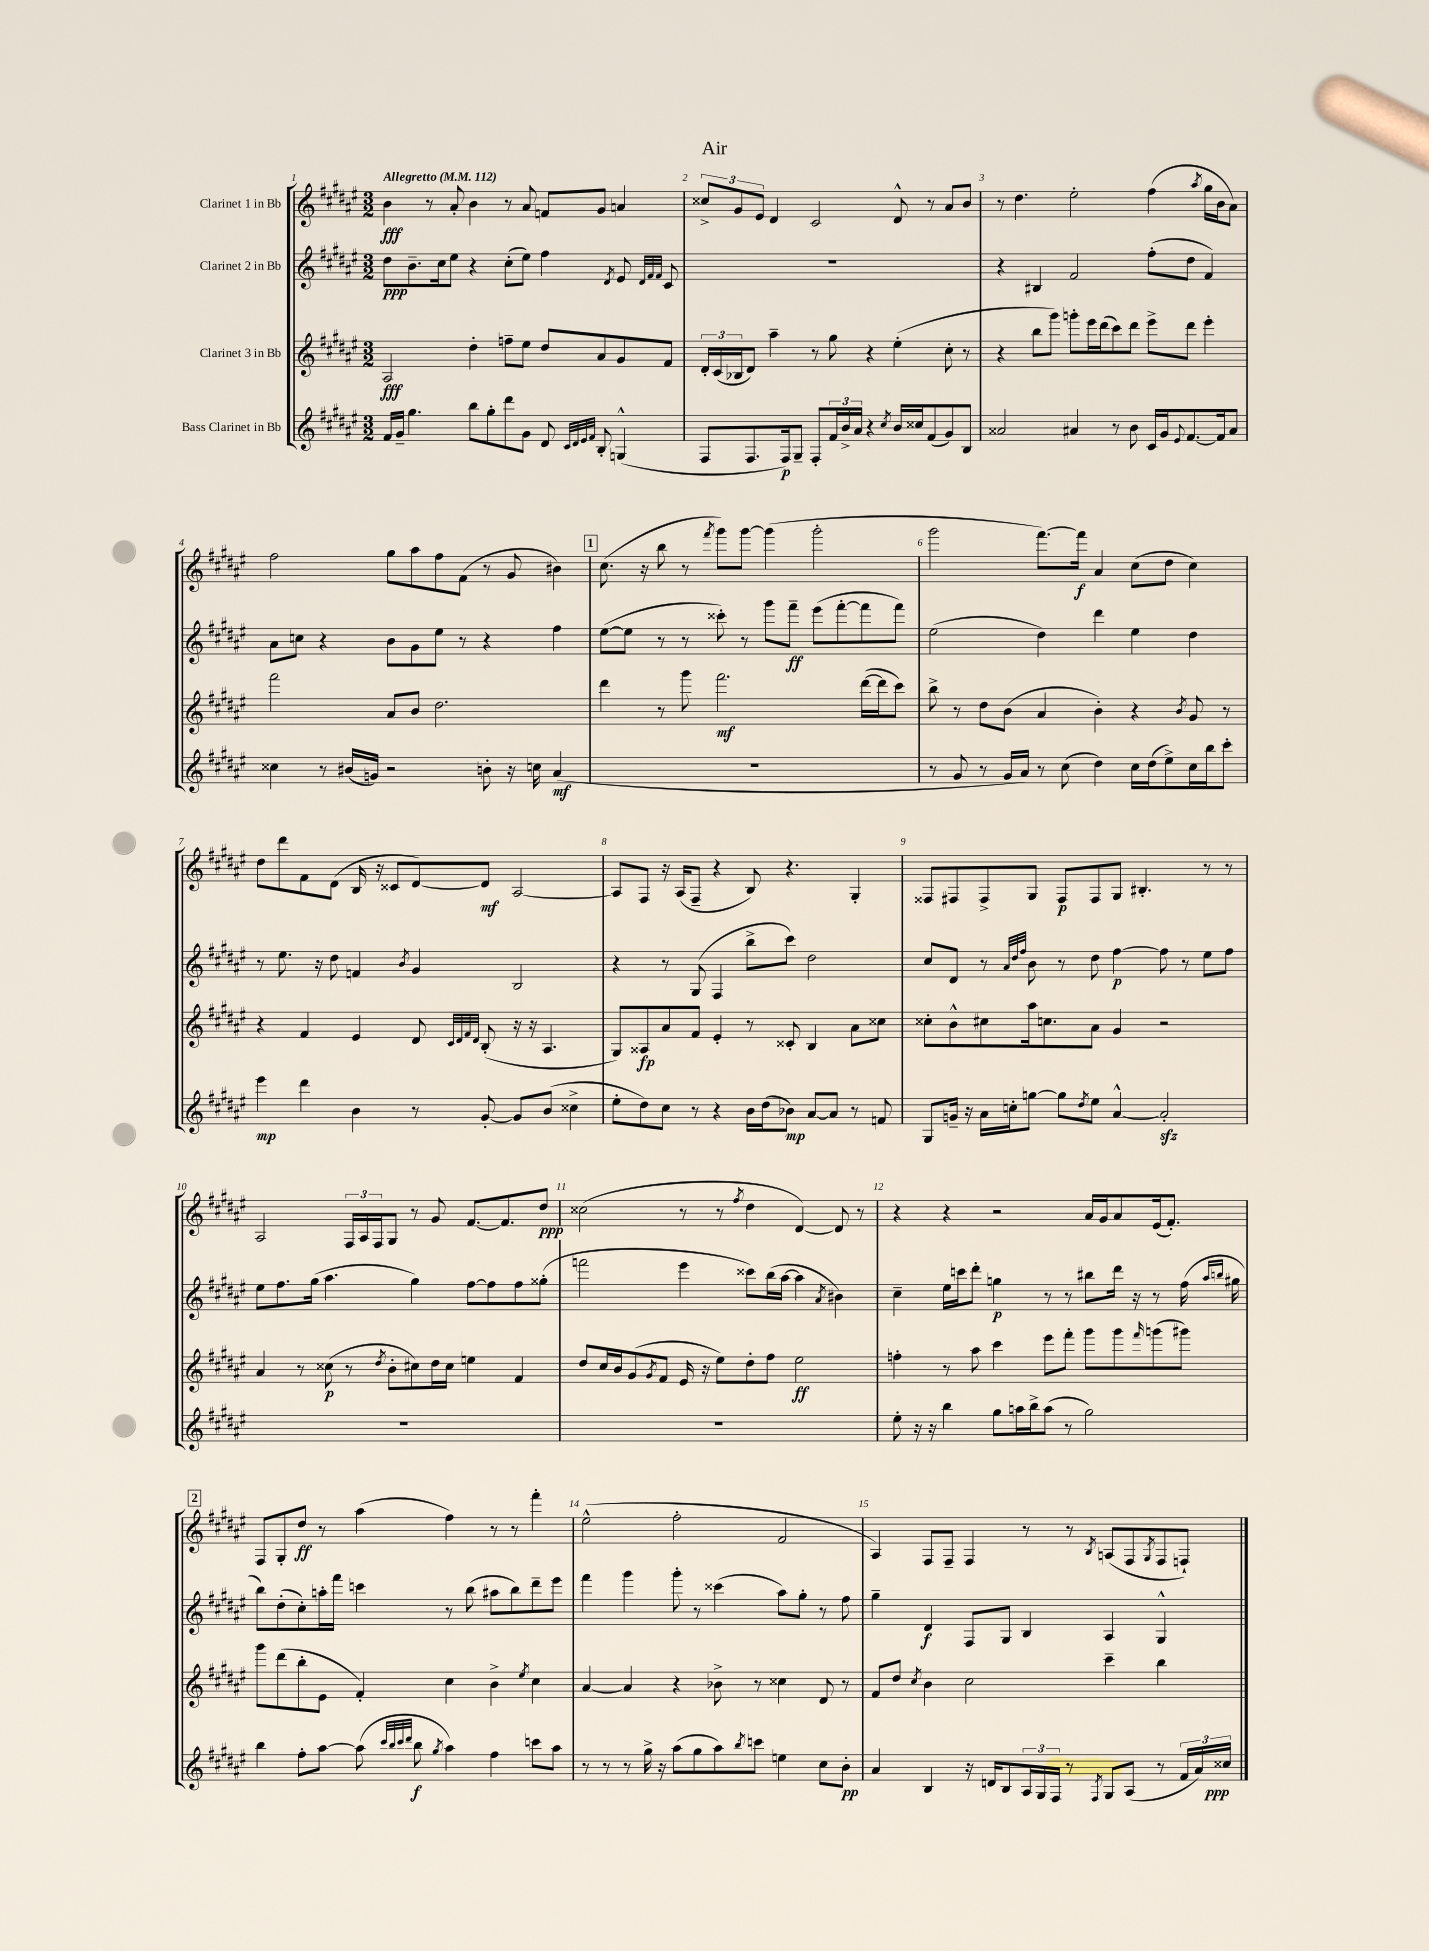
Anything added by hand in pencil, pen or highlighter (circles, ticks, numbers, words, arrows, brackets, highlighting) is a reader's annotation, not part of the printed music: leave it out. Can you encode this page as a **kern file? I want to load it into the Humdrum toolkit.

**kern	**dynam	**kern	**dynam	**kern	**dynam	**kern	**dynam
*part4	*part4	*part3	*part3	*part2	*part2	*part1	*part1
*staff4	*staff4	*staff3	*staff3	*staff2	*staff2	*staff1	*staff1
*I"Bass Clarinet in Bb	*	*I"Clarinet 3 in Bb	*	*I"Clarinet 2 in Bb	*	*I"Clarinet 1 in Bb	*
*clefG2	*	*clefG2	*	*clefG2	*	*clefG2	*
*k[f#c#g#d#a#e#]	*	*k[f#c#g#d#a#e#]	*	*k[f#c#g#d#a#e#]	*	*k[f#c#g#d#a#e#]	*
*M3/2	*	*M3/2	*	*M3/2	*	*M3/2	*
*MM112	*	*MM112	*	*MM112	*	*MM112	*
=1	=1	=1	=1	=1	=1	=1	=1
!	!	!	!	!	!	!LO:TX:a:B:t=Allegretto	!
16f#/LL	.	2A#/	fff	8dd#\L	ppp	4b\	fff
16g#~/JJ	.	.	.	.	.	.	.
4.gg#\	.	.	.	8.b~\	.	.	.
.	.	.	.	.	.	8r	.
.	.	.	.	16cc#\k	.	.	.
.	.	.	.	8ee#\J	.	8a#'/	.
8bb\L	.	4dd#'\	.	4r	.	4b\	.
8gg#'\	.	.	.	.	.	.	.
8ddd#\	.	8ffn~\L	.	(8cc#'\L	.	8r	.
8g#\J	.	8ee#\J	.	8ee#\J)	.	8a#/	.
8d#/	.	8dd#/L	.	4ff#\	.	8fn/L	.
32qqc#/LLL	.	.	.	.	.	.	.
32qqd#/	.	.	.	.	.	.	.
32qqe#/	.	.	.	.	.	.	.
32qqf#/JJJ	.	.	.	.	.	.	.
8B'/	.	8a#/	.	.	.	8g#/J	.
.	.	.	.	8qd#/	.	.	.
(4Gn^^/	.	8g#/	.	8e#/	.	4an/	.
.	.	.	.	32qqd#/LLL	.	.	.
.	.	.	.	32qqf#/	.	.	.
.	.	.	.	32qqf#/JJJ	.	.	.
.	.	8f#/J	.	8c#/	.	.	.
=2	=2	=2	=2	=2	=2	=2	=2
8F#/L	.	24d#'/LL	.	1.r	.	12cc##X^/L	.
.	.	(24c#/	.	.	.	.	.
.	.	24B-X/J	.	.	.	12g#/	.
8.F#/	.	8d#/J)	.	.	.	.	.
.	.	.	.	.	.	12e#/J	.
.	.	4aa#~\	.	.	.	4d#/	.
16F#/k)	p	.	.	.	.	.	.
8G#~/J	.	.	.	.	.	.	.
8F#'/L	.	8r	.	.	.	2c#/	.
24f#/L	.	8gg#\	.	.	.	.	.
24b^/	.	.	.	.	.	.	.
24a#/JJ	.	.	.	.	.	.	.
4r	.	4r	.	.	.	.	.
8qcc#/	.	.	.	.	.	.	.
16b/LL	.	(4ee#'\	.	.	.	8d#^^/	.
16cc##X/J	.	.	.	.	.	.	.
(8f#/	.	.	.	.	.	8r	.
8g#/)	.	8cc#'\	.	.	.	8a#/L	.
8B/J	.	8r	.	.	.	8b/J	.
=3	=3	=3	=3	=3	=3	=3	=3
2a##X/	.	4r	.	4r	.	8r	.
.	.	.	.	.	.	4.dd#\	.
.	.	8bb\L	.	4B#X/	.	.	.
.	.	8ggg#\J)	.	.	.	.	.
4a#X/	.	8gggn'\L	.	2f#/	.	2ee#'\	.
.	.	16eee#\L	.	.	.	.	.
.	.	(16ddd#\J	.	.	.	.	.
8r	.	8ccc#\)	.	.	.	.	.
8b\	.	8ddd#\J	.	.	.	.	.
16c#/LL	.	8eee#^\L	.	(8ff#'\L	.	(4ff#\	.
16g#/J	.	.	.	.	.	.	.
8qqe#/	.	.	.	.	.	.	.
[8.f#/	.	8ddd#\J	.	8dd#\J	.	.	.
.	.	.	.	.	.	8qaa#/	.
.	.	4eee#'\	.	4f#/)	.	16gg#\LL	.
16f#/k]	.	.	.	.	.	16b\J	.
8a#/J	.	.	.	.	.	8a#\J)	.
!!LO:LB:g=z
=4	=4	=4	=4	=4	=4	=4	=4
4cc##X\	.	2fff#\	.	8a#\L	.	2ff#\	.
.	.	.	.	8ccn\J	.	.	.
8r	.	.	.	4r	.	.	.
(16b#X/LL	.	.	.	.	.	.	.
16gn/JJ)	.	.	.	.	.	.	.
2r	.	8a#/L	.	8b\L	.	8gg#\L	.
.	.	8b/J	.	8g#\	.	8aa#\	.
.	.	2.dd#\	.	8ee#\J	.	8ff#\	.
.	.	.	.	8r	.	(8f#\J	.
8bn'\	.	.	.	4r	.	8r	.
16r	.	.	.	.	.	8g#/	.
16ccn\	.	.	.	.	.	.	.
(4a#/	mf	.	.	4ff#\	.	4b#X\)	.
!!LO:REH:place=s1:t=1
=5	=5	=5	=5	=5	=5	=5	=5
1.r	.	4ddd#\	.	([8ee#\L	.	(8.cc#\	.
.	.	.	.	8ee#\J]	.	.	.
.	.	.	.	.	.	16r	.
.	.	8r	.	8r	.	8bb\	.
.	.	8ggg#\	.	8r	.	8r	.
.	.	.	.	.	.	8qfff#/	.
.	.	2.fff#\	mf	8ccc##X'\)	.	8ggg#\L)	.
.	.	.	.	8r	.	[8ggg#\J	.
.	.	.	.	8ggg#\L	.	(4ggg#\]	.
.	.	.	.	8fff#~\J	ff	.	.
.	.	.	.	(8eee#\L	.	2ggg#'\	.
.	.	.	.	[8fff#'\	.	.	.
.	.	([16ddd#\LL	.	8fff#\]	.	.	.
.	.	16ddd#\J]	.	.	.	.	.
.	.	8ccc#\J)	.	8fff#\J)	.	.	.
=6	=6	=6	=6	=6	=6	=6	=6
8r	.	8bb^\	.	(2ee#\	.	2ggg#\	.
8g#/	.	8r	.	.	.	.	.
8r	.	8dd#\L	.	.	.	.	.
16g#/LL	.	(8b\J	.	.	.	.	.
16a#/JJ)	.	.	.	.	.	.	.
8r	.	4a#/	.	4dd#\)	.	[8.fff#\L)	.
(8cc#\	.	.	.	.	.	.	.
.	.	.	.	.	.	16fff#\Jk]	f
4dd#\)	.	4b'\)	.	4ddd#\	.	4a#/	.
16cc#\LL	.	4r	.	4ee#\	.	(8cc#\L	.
(16dd#\J	.	.	.	.	.	.	.
8ee#^\)	.	.	.	.	.	8dd#\J	.
.	.	8qb/	.	.	.	.	.
16cc#\L	.	8g#/	.	4dd#\	.	4cc#\)	.
16bb\J	.	.	.	.	.	.	.
8ccc#'\J	.	8r	.	.	.	.	.
!!LO:LB:g=z
=7	=7	=7	=7	=7	=7	=7	=7
4eee#\	mp	4r	.	8r	.	8dd#\L	.
.	.	.	.	8.ee#\	.	8ddd#\	.
4ddd#\	.	4f#/	.	.	.	8f#\	.
.	.	.	.	16r	.	.	.
.	.	.	.	8dd#\	.	(8d#\J	.
4b\	.	4e#/	.	4fn/	.	16B/	.
.	.	.	.	.	.	16r	.
.	.	.	.	.	.	8c##X/L	.
.	.	.	.	8qb/	.	.	.
8r	.	8d#/	.	4g#/	.	[8d#/)	.
.	.	32qqc#/LLL	.	.	.	.	.
.	.	32qqd#/	.	.	.	.	.
.	.	32qqf#/	.	.	.	.	.
.	.	32qqd#/JJJ	.	.	.	.	.
[8g#'/	.	(8B'/	.	.	.	8d#/J]	mf
8g#/L]	.	16r	.	2B/	.	[2A#/	.
.	.	16r	.	.	.	.	.
(8b/J	.	4.A#/	.	.	.	.	.
4cc##X^\	.	.	.	.	.	.	.
=8	=8	=8	=8	=8	=8	=8	=8
8ee#'\L	.	8G#/L)	.	4r	.	8A#/L]	.
8dd#\)	.	8A##X/	fp	.	.	8F#/J	.
8cc#\J	.	8a#/	.	8r	.	16r	.
.	.	.	.	.	.	(16A#/KL	.
8r	.	8f#/J	.	(8G#/	.	8F#~/J	.
4r	.	4e#'/	.	4F#/	.	4r	.
16b\LL	.	8r	.	8bb^\L	.	8B/)	.
(16dd#\J	.	.	.	.	.	.	.
8b-X\J)	mp	8c##X'/	.	8ccc#\J)	.	4.r	.
[8a#/L	.	4B/	.	2dd#\	.	.	.
8a#/J]	.	.	.	.	.	.	.
8r	.	8a#\L	.	.	.	4G#'/	.
8fn/	.	8cc##X\J	.	.	.	.	.
=9	=9	=9	=9	=9	=9	=9	=9
8G#/L	.	8cc##X'\L	.	8cc#/L	.	8F##X/L	.
16gn~/Jk	.	8b^^\	.	8d#/J	.	8F#X/	.
16r	.	.	.	.	.	.	.
16a#\LL	.	8cc#X\	.	8r	.	8F#^/	.
16ccn'\J	.	.	.	.	.	.	.
.	.	.	.	32qqa#/LLL	.	.	.
.	.	.	.	32qqdd#/	.	.	.
.	.	.	.	32qqff#/JJJ	.	.	.
[8ggn\J	.	16aa#\k	.	8b\	.	8G#/J	.
.	.	8.ccn\	.	.	.	.	.
8gg\L]	.	.	.	8r	.	8F#/L	p
8qdd#/	.	.	.	.	.	.	.
8ee#\J	.	8a#\J	.	8dd#\	.	8F#/	.
[4a#^^/	.	4g#/	.	[4ff#\	p	8G#/J	.
.	.	.	.	.	.	4.B#X'/	.
2a#zz'/]	.	2r	.	8ff#\]	.	.	.
.	.	.	.	8r	.	.	.
.	.	.	.	8ee#\L	.	8r	.
.	.	.	.	8ff#\J	.	8r	.
!!LO:LB:g=z
=10	=10	=10	=10	=10	=10	=10	=10
1.r	.	4a#/	.	8ee#\L	.	2A#/	.
.	.	.	.	8.ff#\	.	.	.
.	.	8r	.	.	.	.	.
.	.	.	.	(16gg#\Jk	.	.	.
.	.	(8cc##X\	p	4.aa#\	.	.	.
.	.	8r	.	.	.	24F#/LL	.
.	.	.	.	.	.	24A#/	.
.	.	.	.	.	.	24F#/J	.
.	.	8qdd#/	.	.	.	.	.
.	.	8b'\L	.	.	.	8G#/J	.
.	.	8cc#X\)	.	4gg#\)	.	8r	.
.	.	16dd#\L	.	.	.	8g#/	.
.	.	16cc#\JJ	.	.	.	.	.
.	.	4een\	.	[8ff#\L	.	[8.f#/L	.
.	.	.	.	8ff#\]	.	.	.
.	.	.	.	.	.	8.f#/]	.
.	.	4f#/	.	8ff#\	.	.	.
.	.	.	.	(8gg##X'\J	.	8dd#/J	ppp
=11	=11	=11	=11	=11	=11	=11	=11
1.r	.	8dd#/L	.	2fffn\	.	(2cc##X\	.
.	.	16cc#/L	.	.	.	.	.
.	.	16b/J	.	.	.	.	.
.	.	(8g#/	.	.	.	.	.
.	.	8qg#/	.	.	.	.	.
.	.	8f#/J	.	.	.	.	.
.	.	16e#/	.	4eee#\	.	8r	.
.	.	16r	.	.	.	.	.
.	.	8ee#\L)	.	.	.	8r	.
.	.	.	.	.	.	8qff#/	.
.	.	8dd#'\	.	8ccc##X\L)	.	4dd#\	.
.	.	8ff#\J	.	(16bb\L	.	.	.
.	.	.	.	[16aa#\JJ	.	.	.
.	.	2ee#\	ff	4aa#\]	.	[4d#/)	.
.	.	.	.	8qa#/	.	.	.
.	.	.	.	4b#X\)	.	8d#/]	.
.	.	.	.	.	.	8r	.
=12	=12	=12	=12	=12	=12	=12	=12
8ee#'\	.	4ffn'\	.	4cc#~\	.	4r	.
16r	.	.	.	.	.	.	.
16r	.	.	.	.	.	.	.
4bb\	.	8r	.	16ee#\LL	.	4r	.
.	.	.	.	16cccn\J	.	.	.
.	.	8aa#\	.	8ddd#'\J	.	.	.
8gg#\L	.	4ccc#\	.	4ggn\	p	2r	.
16aan\L	.	.	.	.	.	.	.
16bb^\J	.	.	.	.	.	.	.
(8aa\J	.	8eee#\L	.	8r	.	.	.
8r	.	8fff#'\J	.	8r	.	.	.
2gg#\)	.	8ggg#\L	.	8bb#X\L	.	16a#/LL	.
.	.	.	.	.	.	16g#/J	.
.	.	8ggg#\	.	16ddd#\Jk	.	8a#/	.
.	.	.	.	16r	.	.	.
.	.	16qqfff#/	.	.	.	.	.
.	.	(8gggn\	.	8r	.	(16e#/k	.
.	.	.	.	.	.	8.f#'/J)	.
.	.	8ggg#X\J)	.	(16ff#\	.	.	.
.	.	.	.	16qqaa#/LL	.	.	.
.	.	.	.	16qqbbn/JJ	.	.	.
.	.	.	.	16gg#X\	.	.	.
!!LO:LB:g=z
!!LO:REH:place=s1:t=2
=13	=13	=13	=13	=13	=13	=13	=13
4bb\	.	8ggg#\L	.	8bb\L)	.	8F#/L	.
.	.	(8ddd#\	.	(8dd#'\	.	8G#'/	.
8ff#'\L	.	8bb'\	.	8cc#'\)	.	8dd#/J	ff
[8aa#\J	.	8e#\J	.	16aan'\L	.	8r	.
.	.	.	.	16fff#\JJ	.	.	.
(8aa#\]	.	4f#'/)	.	4cccn\	.	(4aa#\	.
32qqccc#/LLL	.	.	.	.	.	.	.
32qqbb/	.	.	.	.	.	.	.
32qqccc#/	.	.	.	.	.	.	.
32qqddd#/JJJ	.	.	.	.	.	.	.
8bb\	f	.	.	.	.	.	.
8qgg#/	.	.	.	.	.	.	.
4aa#\)	.	4cc#\	.	8r	.	4ff#\)	.
.	.	.	.	(8bb\	.	.	.
4ff#\	.	4b^\	.	8aa#X\L	.	8r	.
.	.	.	.	8bb\)	.	8r	.
.	.	8qee#/	.	.	.	.	.
8cccn\L	.	4cc#\	.	8ddd#~\	.	4fff#'\	.
8aa#\J	.	.	.	8eee#\J	.	.	.
=14	=14	=14	=14	=14	=14	=14	=14
8r	.	[4a#/	.	4fff#\	.	(2ee#^^\	.
8r	.	.	.	.	.	.	.
8r	.	4a#/]	.	4ggg#\	.	.	.
16gg#^\	.	.	.	.	.	.	.
16r	.	.	.	.	.	.	.
(8aa#\L	.	4r	.	8ggg#'\	.	2ff#'\	.
8gg#\	.	.	.	8r	.	.	.
8aa#\)	.	8b-X^\	.	(4ccc##X\	.	.	.
8qbb/	.	.	.	.	.	.	.
8cccn\J	.	8r	.	.	.	.	.
4een\	.	4cc##X\	.	8aa#\L)	.	2f#/	.
.	.	.	.	8gg#'\J	.	.	.
8cc#\L	.	8d#/	.	8r	.	.	.
8b'\J	pp	8r	.	8ff#\	.	.	.
=15	=15	=15	=15	=15	=15	=15	=15
4a#/	.	8f#/L	.	4gg#~\	.	4A#/)	.
.	.	8dd#/J	.	.	.	.	.
.	.	8qcc#/	.	.	.	.	.
4B/	.	4b\	.	4d#/	f	8F#/L	.
.	.	.	.	.	.	8F#~/J	.
16r	.	2cc#\	.	8F#/L	.	4F#/	.
16dn/KL	.	.	.	.	.	.	.
8B/	.	.	.	8G#/J	.	.	.
24A#/L	.	.	.	4B/	.	8r	.
24G#/	.	.	.	.	.	.	.
24F#/JJ	.	.	.	.	.	.	.
8r	.	.	.	.	.	8r	.
8qF#/	.	.	.	.	.	8qB/	.
8G#/L	.	4ccc#~\	.	4A#/	.	(8An/L	.
(8A#/J	.	.	.	.	.	8F#/	.
.	.	.	.	.	.	8qG#/	.
8r	.	4bb\	.	4G#^^/	.	8F#/	.
24f#/LL	.	.	.	.	.	8Fn`/J)	.
24a#/)	.	.	.	.	.	.	.
24cc##X/JJ	ppp	.	.	.	.	.	.
==	==	==	==	==	==	==	==
*-	*-	*-	*-	*-	*-	*-	*-
